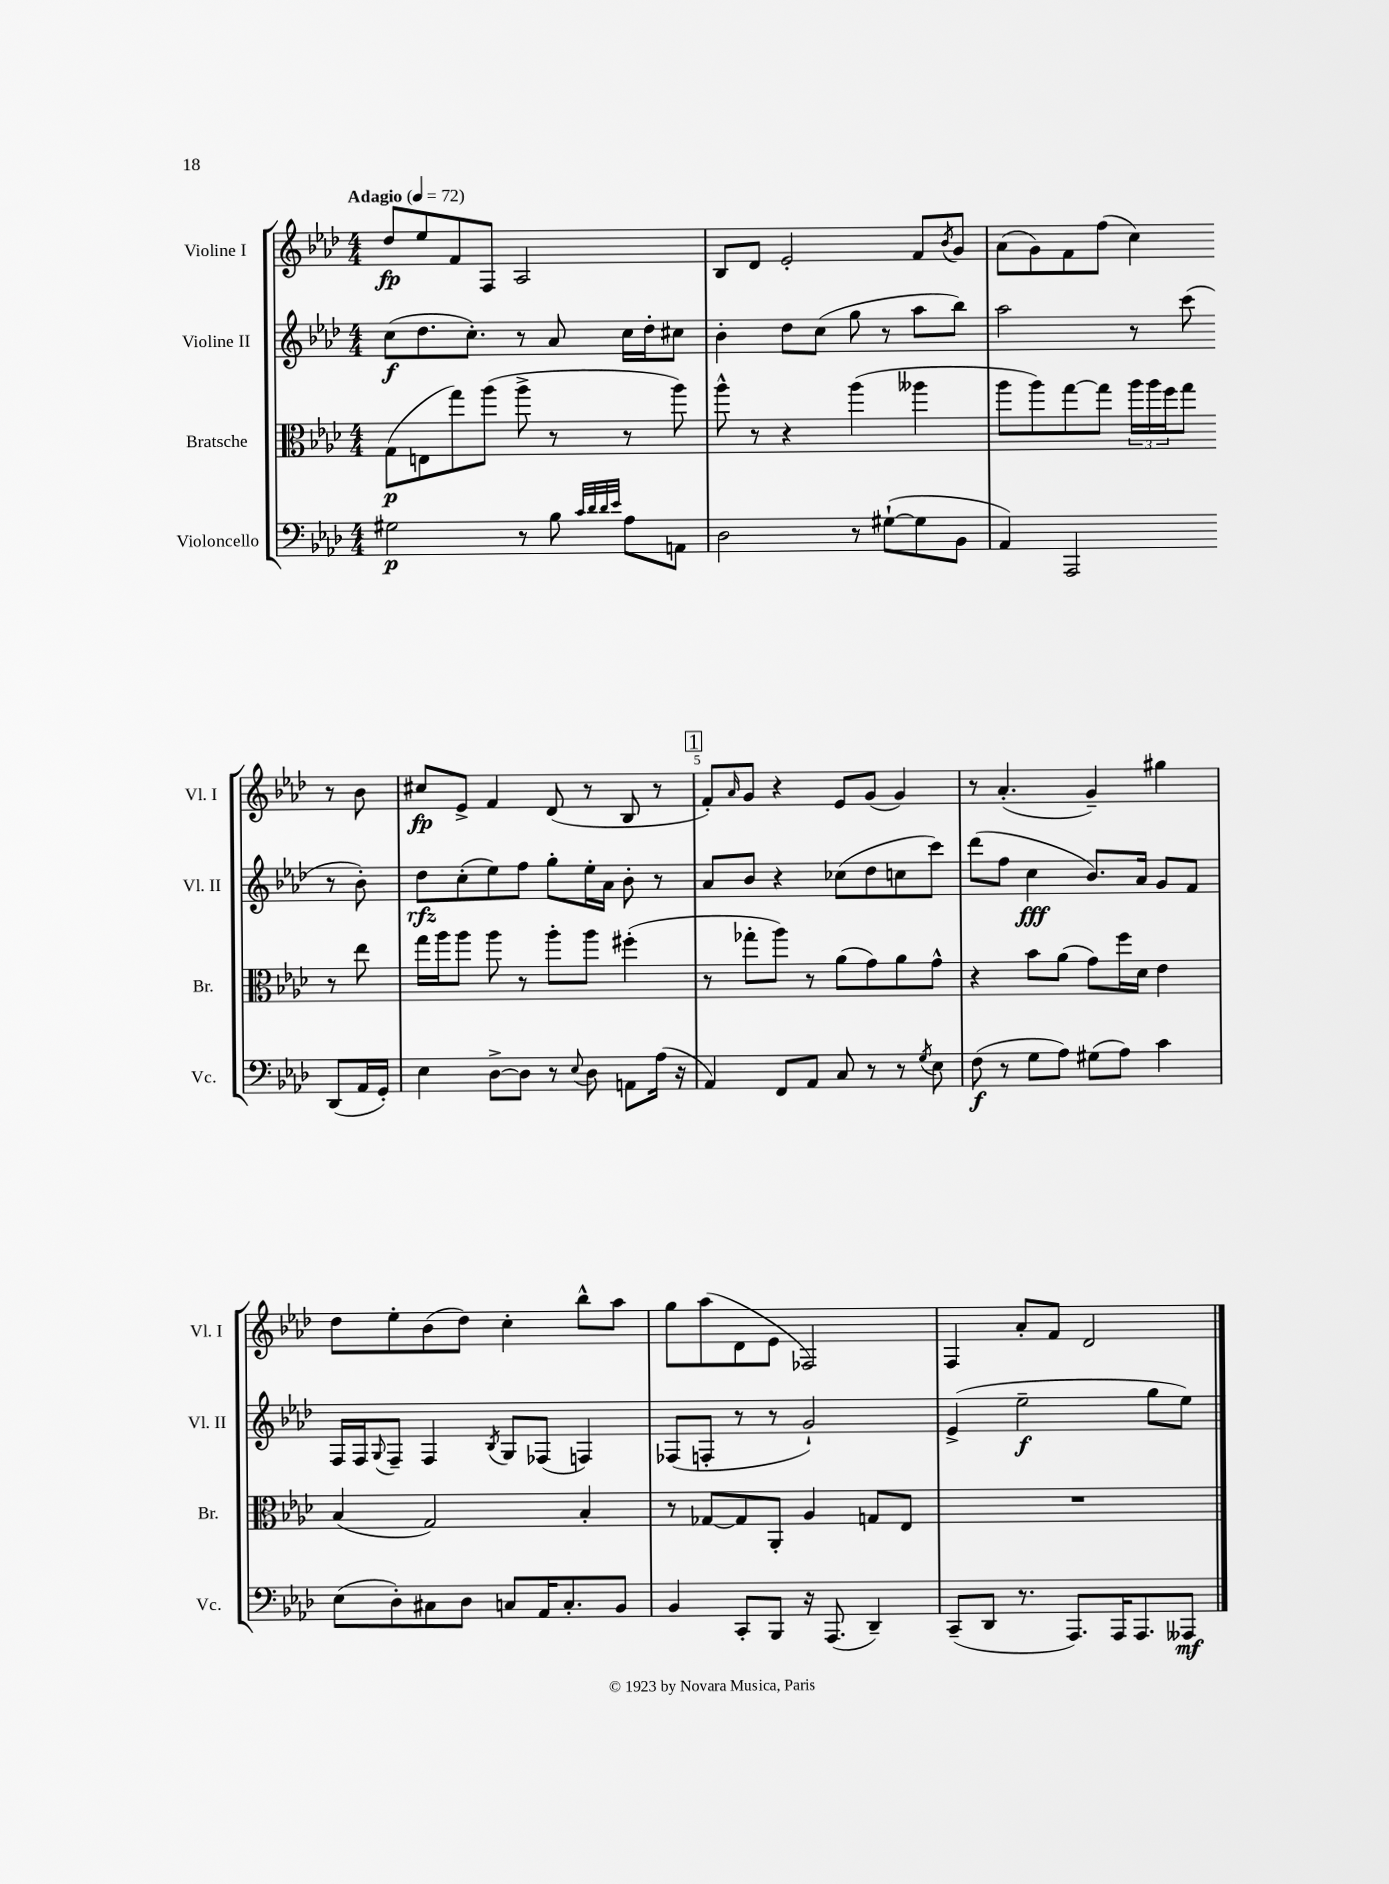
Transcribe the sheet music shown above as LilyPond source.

<<
\new StaffGroup <<
\new Staff = "s0" \with { instrumentName = "Violine I" shortInstrumentName = "Vl. I" } {
    \clef treble \key aes \major \numericTimeSignature \time 4/4 \tempo "Adagio" 4 = 72
    des''8\fp ees''8 f'8 f8 aes2 |
    bes8 des'8 ees'2-. f'8 \acciaccatura { bes'8 } g'8 |
    aes'8( g'8) f'8 f''8( c''4) r8 bes'8 |
    cis''8\fp ees'8-> f'4 des'8( r8 bes8 r8 |
    \mark \markup { \box "1" } f'8-.) \grace { aes'16 } g'8 r4 ees'8 g'8( g'4) |
    r8 aes'4.-.( g'4--) gis''4 |
    des''8 ees''8-. bes'8( des''8) c''4-. bes''8-^ aes''8 |
    g''8 aes''8( des'8 ees'8 fes2) |
    f4 aes'8-. f'8 des'2 \bar "|." |
}
\new Staff = "s1" \with { instrumentName = "Violine II" shortInstrumentName = "Vl. II" } {
    \clef treble \key aes \major \numericTimeSignature \time 4/4
    c''8\f( des''8. c''8.-.) r8 aes'8 c''16 des''16-. cis''8 |
    bes'4-. des''8 c''8( g''8 r8 aes''8 bes''8) |
    aes''2 r8 c'''8( r8 bes'8-.) |
    des''8\rfz c''8-.( ees''8) f''8 g''8-. ees''16-. aes'16 bes'8-. r8 |
    \mark \markup { \box "1" } aes'8 bes'8 r4 ces''8( des''8 c''8 c'''8) |
    des'''8( f''8 c''4\fff bes'8.) aes'16 g'8 f'8 |
    f16 f16 \appoggiatura { g8 } f8-- f4 \acciaccatura { bes8 } g8 fes8( f4) |
    fes8( f8-. r8 r8 g'2-!) |
    ees'4->( ees''2--\f g''8 ees''8) \bar "|." |
}
\new Staff = "s2" \with { instrumentName = "Bratsche" shortInstrumentName = "Br." } {
    \clef alto \key aes \major \numericTimeSignature \time 4/4
    g8\p( e8 g''8) aes''8( aes''8-> r8 r8 aes''8) |
    aes''8-^ r8 r4 aes''4( aeses''4 |
    aes''8 aes''8) g''8~ g''8 \tuplet 3/2 { aes''16 aes''16 f''16 } g''8 r8 ees''8 |
    g''16 aes''16 aes''8 aes''8 r8 aes''8-. aes''8 fis''4-.( |
    \mark \markup { \box "1" } r8 ges''8-. aes''8) r8 aes'8( g'8) aes'8 g'8-^ |
    r4 bes'8 aes'8( g'8) f''16 des'16 ees'4 |
    bes4( g2) bes4-. |
    r8 ges8~ ges8 aes,8-. aes4 g8 ees8 |
    R1 \bar "|." |
}
\new Staff = "s3" \with { instrumentName = "Violoncello" shortInstrumentName = "Vc." } {
    \clef bass \key aes \major \numericTimeSignature \time 4/4
    gis2\p r8 bes8 \grace { c'32 des'32 des'32 ees'32 } aes8 a,8 |
    des2 r8 gis8~-!( gis8 bes,8 |
    aes,4) aes,,2 des,8( aes,16 g,16-.) |
    ees4 des8~-> des8 r8 \appoggiatura { ees8 } des8 a,8 aes16( r16 |
    \mark \markup { \box "1" } aes,4) f,8 aes,8 c8 r8 r8 \acciaccatura { g8 } ees8 |
    f8\f( r8 g8 aes8) gis8( aes8) c'4 |
    ees8( des8-.) cis8 des8 c8 aes,16 c8.-. bes,8 |
    bes,4 c,8-. bes,,8 r16 aes,,8.( des,4--) |
    c,8--( des,8 r8. aes,,8.) aes,,16 aes,,8. aeses,,8\mf \bar "|." |
}
>>
>>
\layout { \context { \Score \override BarNumber.break-visibility = ##(#f #t #t) barNumberVisibility = #(every-nth-bar-number-visible 5) } }
